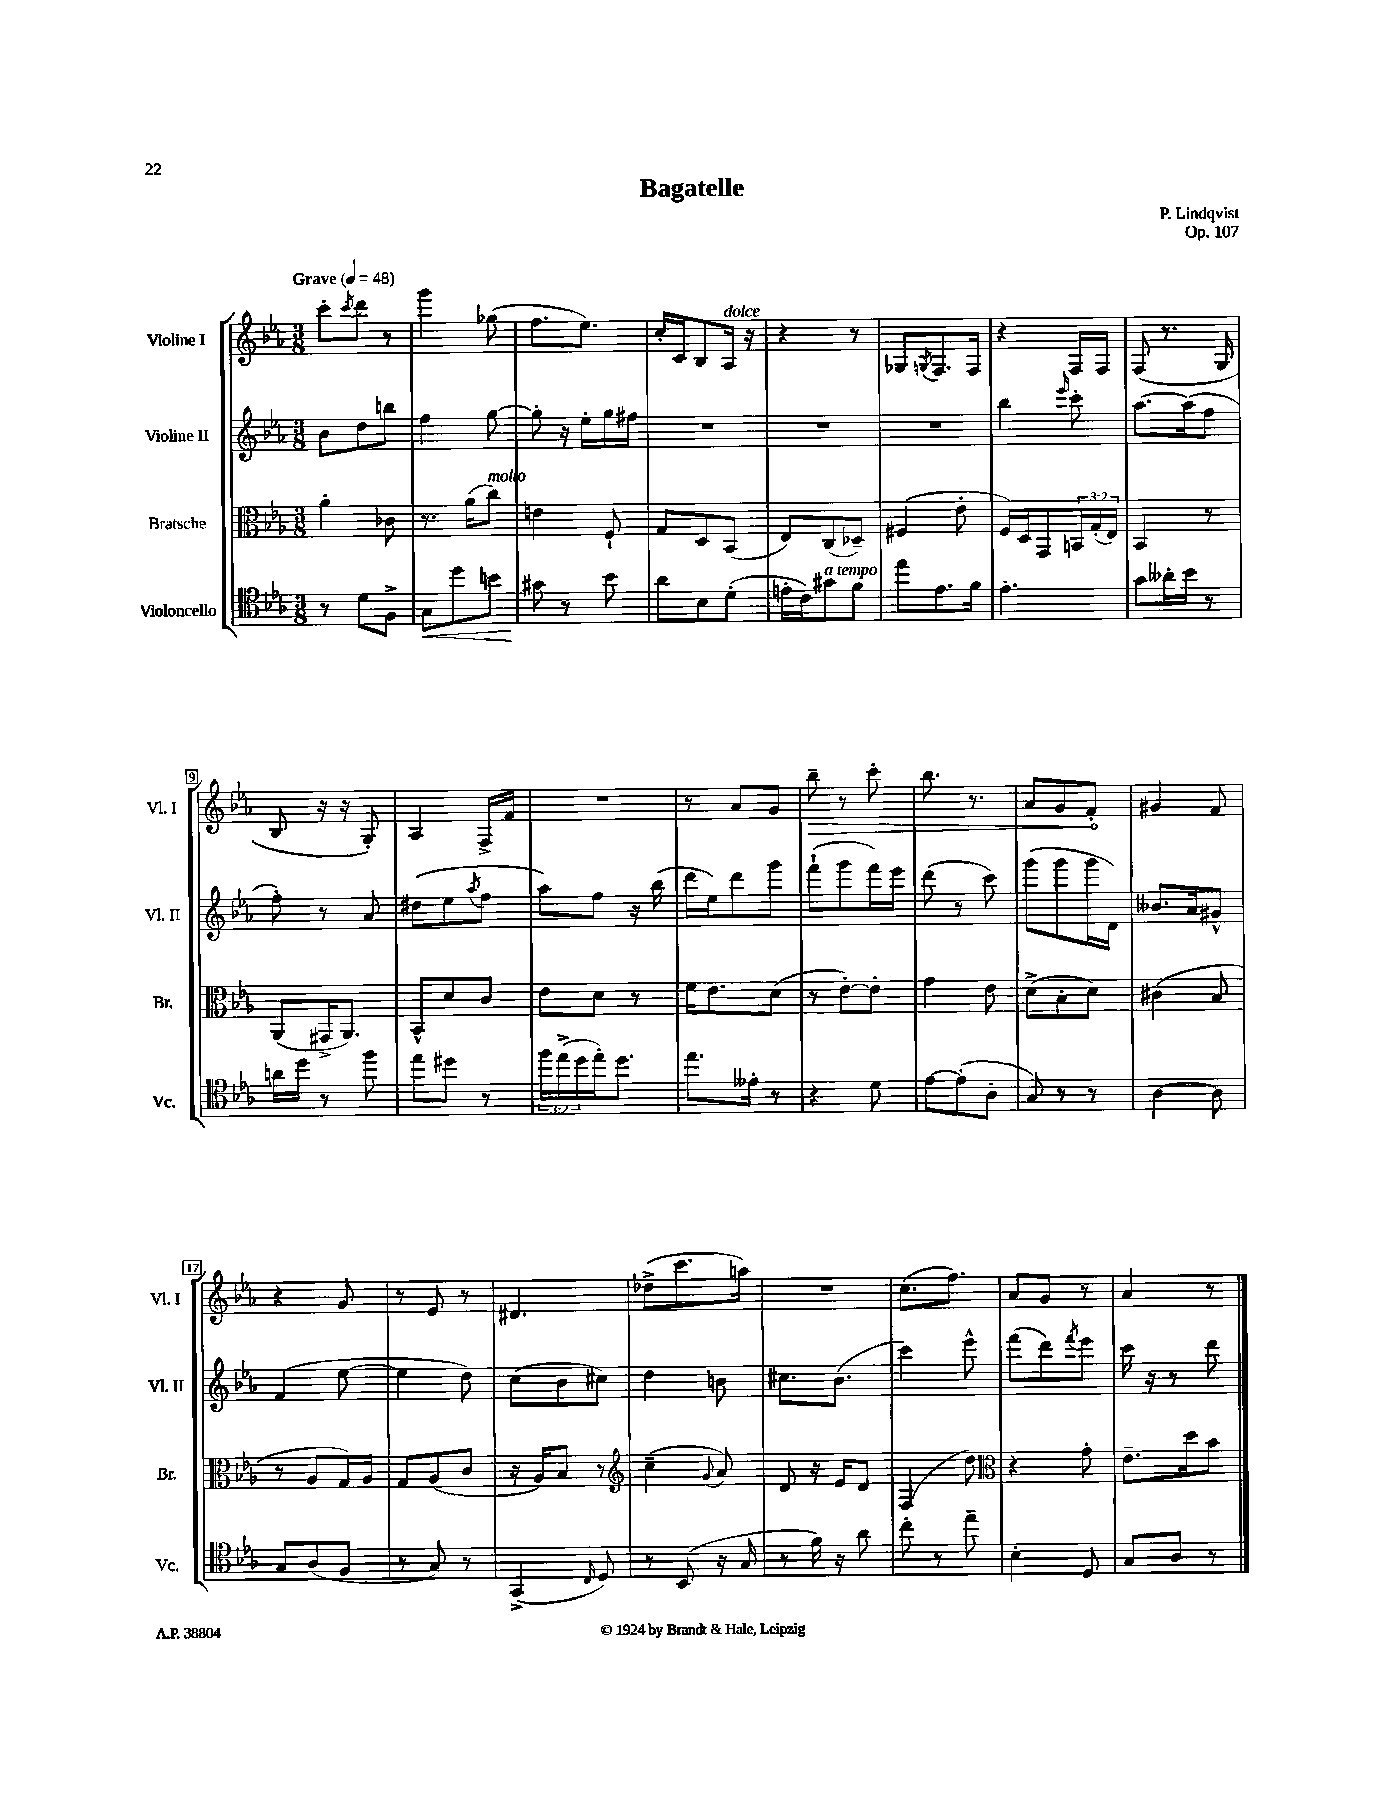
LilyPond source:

\header { title = "Bagatelle" composer = "P. Lindqvist" opus = "Op. 107" }
<<
\new StaffGroup <<
\new Staff = "s0" \with { instrumentName = "Violine I" shortInstrumentName = "Vl. I" } {
    \clef treble \key ees \major \numericTimeSignature \time 3/8 \tempo "Grave" 4 = 48
    c'''8-. \acciaccatura { c'''8 } d'''8 r8 |
    g'''4 ges''8( |
    f''8. ees''8.) |
    c''16-. c'16 bes8 aes16^\markup { \italic "dolce" } r16 |
    r4 r8 |
    ges8 \acciaccatura { g8 } f8. f16 |
    r4 f16 f16 |
    f8( r8. g16 |
    bes8 r16 r16 g8-.) |
    aes4 f16-> f'16 |
    R4. |
    r8 aes'8 g'8 |
    \once \override Hairpin.circled-tip = ##t bes''8--\> r8 c'''8-. |
    bes''8. r8. |
    aes'8 g'8 f'8-.\! |
    gis'4 f'8 |
    r4 g'8 |
    r8 ees'8 r8 |
    dis'4. |
    des''8->( c'''8. a''16) |
    R4. |
    c''8.( f''8.) |
    aes'8 g'8 r8 |
    aes'4 r8 \bar "|." |
}
\new Staff = "s1" \with { instrumentName = "Violine II" shortInstrumentName = "Vl. II" } {
    \clef treble \key ees \major \numericTimeSignature \time 3/8
    bes'8 d''8 b''8 |
    f''4 g''8~ |
    g''8-. r16 ees''16-. g''16 fis''16 |
    R4. |
    R4. |
    R4. |
    bes''4 \grace { ees'''16 } c'''8-. |
    aes''8.~ aes''16( f''8 |
    f''8-.) r8 aes'8 |
    dis''8( ees''8 \acciaccatura { aes''8 } f''8 |
    aes''8) f''8 r16 bes''16( |
    d'''16 ees''16) d'''8 g'''8 |
    f'''8-!( g'''8 f'''16) ees'''16 |
    d'''8( r8 c'''8) |
    g'''8( g'''8 g'''16 d'16) |
    beses'8. aes'16 gis'8-^ |
    f'4( ees''8~ |
    ees''4 d''8) |
    c''8( bes'8 cis''8) |
    d''4 b'8 |
    cis''8. bes'8.( |
    c'''4) ees'''8-^ |
    f'''8( d'''8) \acciaccatura { f'''8 } ees'''8 |
    c'''16 r16 r8 d'''8 \bar "|." |
}
\new Staff = "s2" \with { instrumentName = "Bratsche" shortInstrumentName = "Br." } {
    \clef alto \key ees \major \numericTimeSignature \time 3/8 \override Staff.TupletNumber.text = #tuplet-number::calc-fraction-text
    aes'4-. ces'8 |
    r8. aes'16( c''8^\markup { \italic "molto" }) |
    e'4 f8-! |
    g8 d8 bes,8( |
    ees8) c8( des8--) |
    fis4( ees'8-. |
    f16) d16 g,8 \tuplet 3/2 { b,16 g16-.( ees16) } |
    bes,4 r8 |
    aes,8( gis,16-> aes,8.) |
    bes,8-^ d'8 c'8 |
    ees'8 d'8 r8 |
    f'16 ees'8. d'8( |
    r8 ees'8~-.) ees'8-. |
    g'4 ees'8 |
    d'8->( bes8-. d'8) |
    cis'4( bes8 |
    r8 aes8 g16) aes16 |
    g8 aes8( c'8 |
    r16 aes16) bes8 r8 |
    \clef treble c''4--( \appoggiatura { g'8 } aes'8) |
    d'8 r16 ees'16 d'8 |
    f4( d''8) |
    \clef alto r4 g'8-. |
    ees'8.-- d''16 bes'8 \bar "|." |
}
\new Staff = "s3" \with { instrumentName = "Violoncello" shortInstrumentName = "Vc." } {
    \clef tenor \key ees \major \numericTimeSignature \time 3/8 \override Staff.TupletNumber.text = #tuplet-number::calc-fraction-text
    r8 d'8 f8-> |
    g8\< d''8 b'8 |
    gis'8\! r8 bes'8 |
    aes'8 bes8 d'8-.( |
    e'16-. c'16) gis'8^\markup { \italic "a tempo" } f'8 |
    ees''8 ees'8. f'16 |
    ees'4.-. |
    g'8 aeses'16-. bes'16 r8 |
    a'16 d''16 r8 f''8 |
    ees''8 dis''8 r8 |
    \tuplet 3/2 { f''16 ees''16->( d''16 } ees''16-.) d''8. |
    ees''8. eeses'16-. r8 |
    r4 d'8 |
    ees'8~ ees'8-.( aes8-. |
    g8) r8 r8 |
    aes4~ aes8 |
    g8 aes8( f8 |
    r8 g8) r8 |
    g,4->( \grace { c16 } d8) |
    r8 bes,8( r16 g16 |
    r8 f'16) r16 aes'8 |
    c''8-. r8 ees''8-- |
    bes4-. d8 |
    g8 aes8 r8 \bar "|." |
}
>>
>>
\layout { \context { \Score \override BarNumber.stencil = #(make-stencil-boxer 0.1 0.3 ly:text-interface::print) } }
